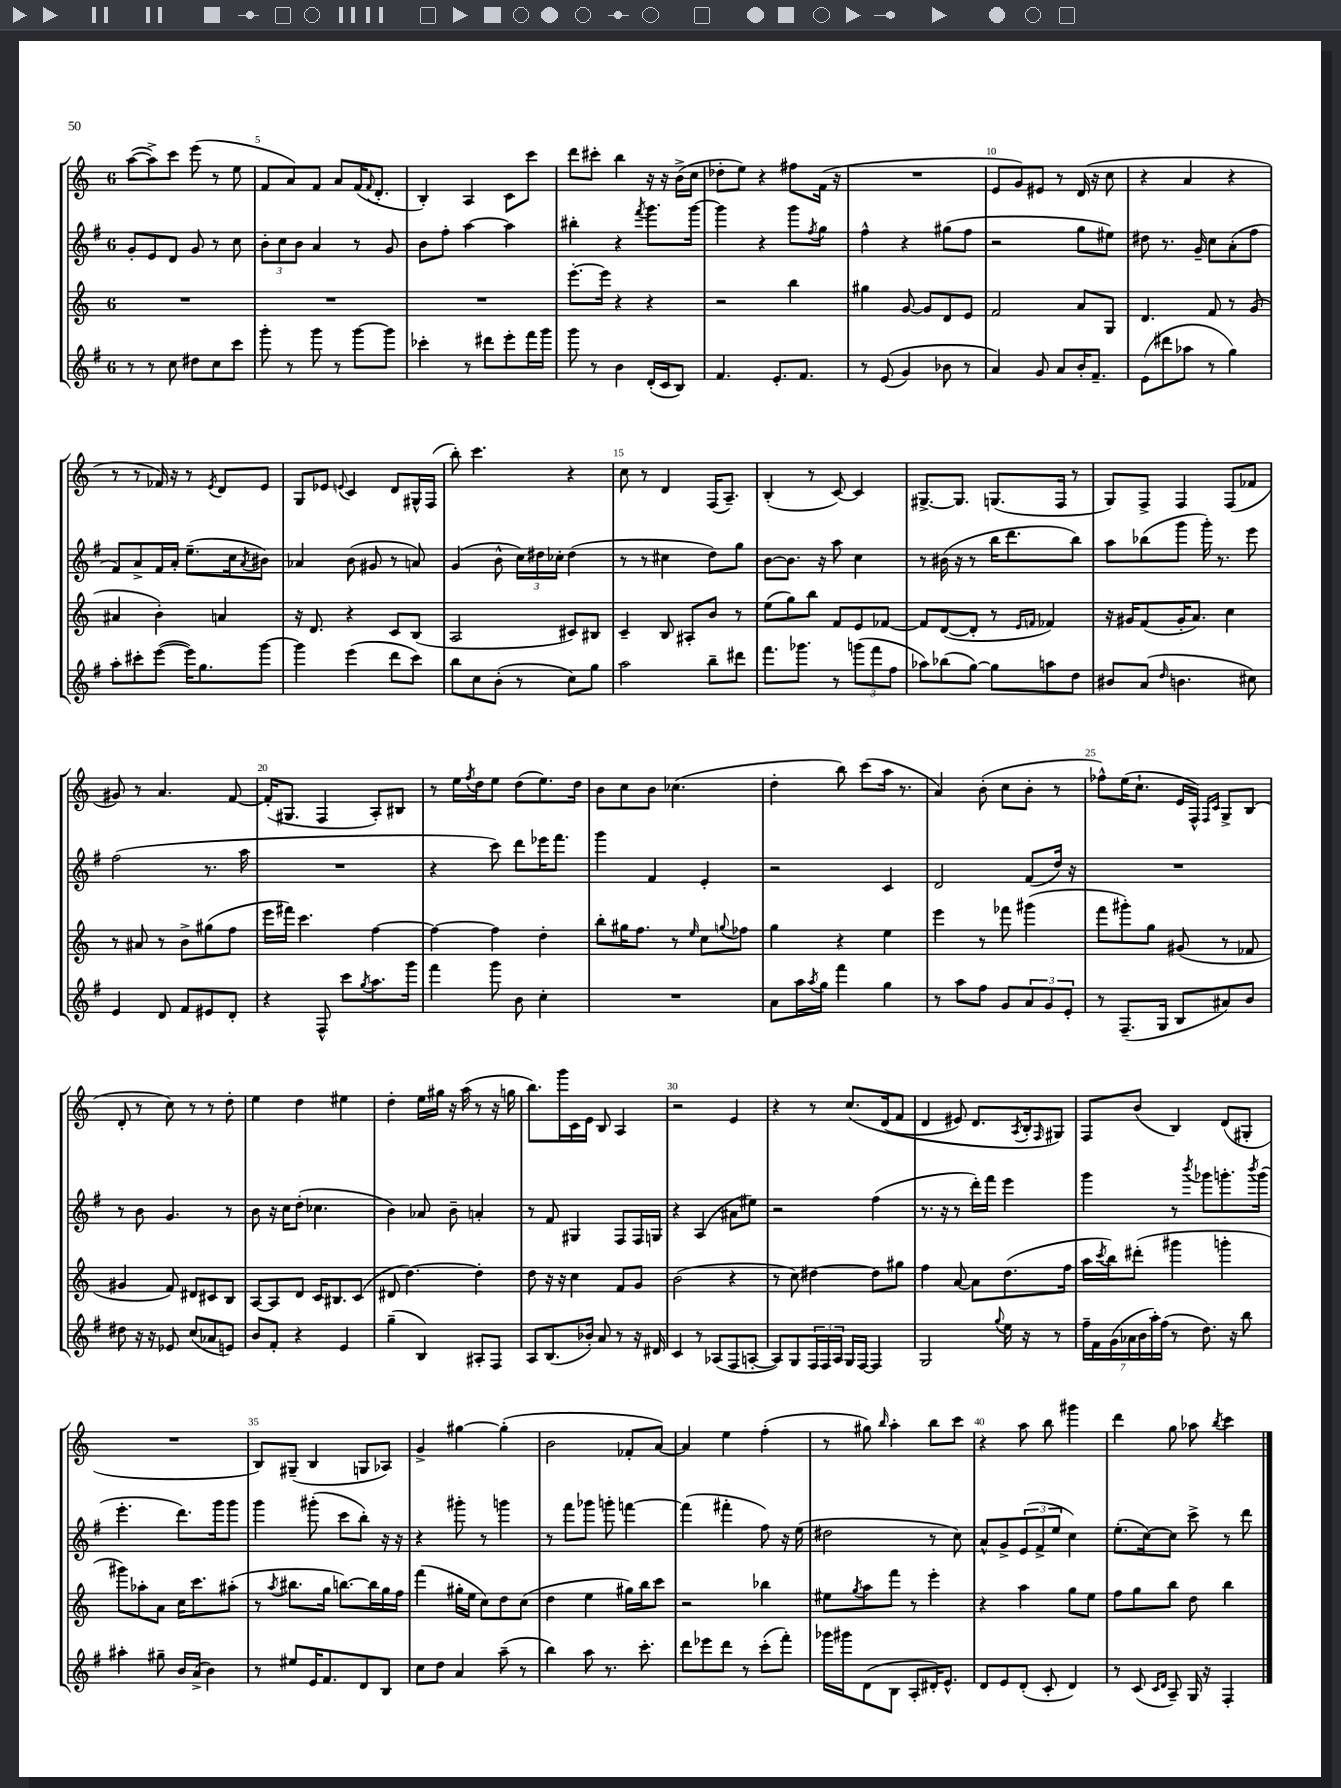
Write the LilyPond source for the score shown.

<<
\new StaffGroup <<
\new Staff = "s0" {
    \clef treble \key c \major \once \override Staff.TimeSignature.style = #'single-digit \time 6/8
    a''8~( a''8->) c'''8 e'''8( r8 e''8 |
    f'8 a'8) f'8 a'8 f'16( \appoggiatura { f'8 } d'8.-. |
    b4-.) a4 c'8 c'''8 |
    d'''8 cis'''8-. b''4 r16 r16 b'16->( c''16 |
    des''8-. e''8) r4 fis''8 f'16( r16 |
    R2. |
    e'8 g'8) eis'8 r8 d'16( r16 c''8 |
    r4 a'4 r4 |
    r8 r8 fes'16) r16 r8 \acciaccatura { e'8 } d'8 e'8 |
    g8 ees'8 \appoggiatura { e'8 } c'4 d'8 gis16-^ f16( |
    b''8-.) c'''4. r4 |
    c''8 r8 d'4 f16( a8.--) |
    b4-.( r8 c'8~) c'4 |
    gis8.~-> gis8. g8.( f16 r8 |
    g8) f8-> f4 f8( fes'8 |
    gis'8) r8 a'4. f'8~ |
    f'16-.( gis8. f4 a8-.) bis8 |
    r8 e''16 \acciaccatura { f''8 } d''16 e''8 d''8( e''8.) d''16 |
    b'8 c''8 b'8 ces''4.( |
    d''4-. b''8) c'''8( a''16 r8. |
    a'4) b'8-.( c''8 b'8-. r8 |
    fes''8-^) e''16( c''8.-! e'16 f16-^) \grace { f16 c'16 } g8-> b8( |
    d'8-. r8 c''8) r8 r8 d''8-. |
    e''4 d''4 eis''4 |
    d''4-. e''16 gis''16 r16 a''16( r8 r16 g''16 |
    b''8.) g'''16 c'16 e'16 b8 a4 |
    r2 e'4 |
    r4 r8 c''8.\( d'16( f'8 |
    d'4 eis'8) d'8. \acciaccatura { a8 } b16-. \grace { f16 } gis8\) |
    f8 b'8( b4) d'8( gis8-. |
    R2. |
    b8) gis8--( b4 g8 aes8) |
    g'4-> gis''4~ gis''4-.( |
    b'2 fes'8-. a'8~) |
    a'4 e''4 f''4-.( |
    r8 gis''8) \grace { b''16 } a''4-. b''8 c'''8 |
    r4 a''8 b''8 gis'''4 |
    d'''4 g''8 aes''8 \acciaccatura { b''8 } c'''4 \bar "|." |
}
\new Staff = "s1" {
    \clef treble \key g \major \once \override Staff.TimeSignature.style = #'single-digit \time 6/8
    g'8-. e'8 d'8 g'8 r8 c''8 |
    \tuplet 3/2 { b'8-. c''8 b'8 } a'4 r8 g'8 |
    b'8 fis''8-. a''4~ a''4 |
    bis''4-. r4 \acciaccatura { fis'''8 } g'''8. g'''16~ |
    g'''4 r4 g'''8 \acciaccatura { fis''8 } g''8 |
    fis''4-^ r4 gis''8( fis''8 |
    r2 g''8 eis''8) |
    dis''8 r8. g'16-- c''8 a'8-.( fis''8 |
    fis'8) a'8-> fis'16 a'16-. e''8.--( c''16 \acciaccatura { a'8 } bis'8) |
    aes'4 b'8( gis'8 r8 a'8) |
    g'4( b'8-^ \tuplet 3/2 { c''16) dis''16 ces''16-. } dis''4( |
    r8 r8 cis''4 d''8) g''8 |
    b'8~ b'8. r16 a''8 c''4 |
    r8 bis'16( r16 r8 b''16 d'''8. b''8) |
    a''8 bes''8( g'''8 g'''16-.) r8. e'''8 |
    fis''2( r8. a''16 |
    R2. |
    r4 c'''8) d'''8 ees'''16 fis'''8. |
    g'''4 fis'4 e'4-. |
    r2 c'4 |
    d'2 fis'8( d''16) r16 |
    R2. |
    r8 b'8 g'4. r8 |
    b'8 r16 c''16 d''8-.( ces''4. |
    b'4) aes'8 b'8-- a'4-. |
    r8 fis'8 gis4 fis8 fis16 g16 |
    r4 a4( ais'8 eis''8) |
    r2 fis''4( |
    r8. r16 r8 d'''16-.) fis'''16 e'''4 |
    g'''4 r8 \acciaccatura { b'''8 } ges'''8 g'''8.-. \acciaccatura { b'''8 } g'''16( |
    e'''4.-. d'''8.) g'''16 g'''8 |
    g'''4 gis'''8-.( c'''8 b''8-.) r16 r16 |
    r4 gis'''8-. r8 g'''4 |
    r8 fis'''8 ges'''8 g'''8-. f'''4~ |
    f'''4( fis'''4-. fis''8) r16 e''16( |
    dis''2 r8 c''8) |
    a'8-^ g'8-> \tuplet 3/2 { e'8( fis'8-> e''8 } c''4) |
    e''8.-.( c''16~) c''8 c'''8-> r8 d'''8 \bar "|." |
}
\new Staff = "s2" {
    \clef treble \key c \major \once \override Staff.TimeSignature.style = #'single-digit \time 6/8
    R2. |
    R2. |
    R2. |
    e'''8.~-. e'''16 r4 r4 |
    r2 b''4 |
    gis''4 g'8~ g'8 d'8 e'8 |
    f'2 a'8 g8 |
    d'4. f'8 r8 g'8( |
    ais'4 b'4-.) a'4 |
    r16 d'8. r4 c'8 b8( |
    a2 cis'8) bis8 |
    c'4-- b8 ais8-. b'8 r8 |
    e''8( g''8) b''8 f'8 e'8 fes'8~ |
    fes'8 d'8~( d'8-. r8 \grace { e'16 f'16 } fes'4) |
    r16 gis'16 f'8( gis'16-. a'8.) c''4 |
    r8 ais'8 r8 b'8-> gis''8( f''8 |
    e'''16 fis'''16) c'''4. f''4~ |
    f''4~ f''4 d''4-. |
    b''8-. gis''16 f''8. r8 \grace { e''16 } c''8 \appoggiatura { g''8 } fes''8 |
    g''4 r4 e''4 |
    e'''4 r8 fes'''8 gis'''4( |
    f'''8 gis'''8-.) g''8 gis'8( r8 fes'8 |
    gis'4 f'8) dis'8 cis'8 b8 |
    a8~ a8 d'8 c'16 bis8. c'8( |
    dis'8 d''4.~) d''4-. |
    d''8 r16 r16 c''4 f'8 g'8 |
    b'2( r4 |
    r8 c''8) dis''4~ dis''8 gis''8 |
    f''4 a'8~ a'8 d''8.( f''16 |
    a''16 \acciaccatura { c'''8 } b''16) dis'''8-.( gis'''4 g'''4-. |
    gis'''8) aes''8-. a'8 c''16 c'''8. ais''8-.( |
    r8 \acciaccatura { a''8 } bis''8. g''16 b''8.~) b''16 g''16 f''16 |
    f'''4( gis''16-. e''16 c''8) d''8 c''8( |
    d''4 e''4 gis''16) b''16 c'''8 |
    r2 bes''4 |
    eis''8 \acciaccatura { g''8 } a''8 f'''8 r8 e'''4-. |
    r4 a''4 g''8 e''8 |
    f''8 g''8 b''8 d''8 b''4 \bar "|." |
}
\new Staff = "s3" {
    \clef treble \key g \major \once \override Staff.TimeSignature.style = #'single-digit \time 6/8
    r8 r8 c''8 dis''8 c''8 c'''8 |
    g'''8-. r8 g'''8 r8 g'''8~ g'''8 |
    ces'''4-. r8 dis'''8 e'''8-. fis'''16 g'''16 |
    g'''8 r8 b'4 d'16-.( c'16 b8) |
    fis'4. e'8.-. fis'8. |
    r8 e'8(\( g'4) bes'8 r8 |
    a'4\) g'8 a'8 b'16-. fis'8.-- |
    e'8( dis'''8 aes''8 r8 g''4) |
    a''8-. cis'''8-. e'''8~( e'''16) g''8. g'''8~ |
    g'''4 e'''4( d'''8 c'''8) |
    b''8 c''8 b'8-.( r8 c''8) g''8 |
    a''2 b''8-- dis'''8 |
    fis'''8. ges'''8. r8 \tuplet 3/2 { g'''8( fis'''8 fis''8 } |
    aes''8) bes''8( g''8~) g''8 a''8 d''8 |
    bis'8 a'8( \grace { d''16 } b'4. cis''8) |
    e'4 d'8 fis'8 eis'8 d'8-. |
    r4 fis8-^ c'''8 \acciaccatura { g''8 } a''8. g'''16 |
    fis'''4 g'''8 b'8 c''4-. |
    R2. |
    a'8 a''16 \acciaccatura { a''8 } g''16 fis'''4 g''4 |
    r8 a''8 fis''8 g'8 \tuplet 3/2 { a'8 g'8 e'8-. } |
    r8 fis8.--( g16 b8 ais'8) b'8 |
    dis''8 r16 r16 ees'8 c''8( aes'8 e'8) |
    b'8 fis'8-. r4 e'4 |
    g''4--( b4) ais8-. fis8 |
    a8 b8.( bes'16-.) a'8 r8 r16 dis'16 |
    c'4 r8 aes8( fis8 a8~-. |
    a8) g8 \tuplet 3/2 { fis16 fis16 a16 } g16 fis16~ fis4 |
    g2 \appoggiatura { g''8 } e''16 r16 r8 |
    \tuplet 7/4 { fis''16-- fis'16 g'16( aes'16 b'16 a''16-.) fis''16( } r8 d''8.) r16 b''8 |
    ais''4-. gis''8-- b'16 a'16->( b'4) |
    r8 eis''8 e'16 fis'8. d'8 b8 |
    c''8 d''8 a'4 a''8--( r8 |
    b''4) a''8 r8. c'''8.-. |
    d'''8 ees'''8 d'''8 r8 c'''8-.( fis'''8-.) |
    ges'''16 gis'''16 d'8( b8 a8-. dis'16-.) e'8.-^ |
    d'8 e'8 d'8-.( c'8-. d'4) |
    r8 c'8( \grace { c'16 d'16 } a8--) g16 r16 fis4-. \bar "|." |
}
>>
>>
\layout { \context { \Score currentBarNumber = #4 \override BarNumber.break-visibility = ##(#f #t #t) barNumberVisibility = #(every-nth-bar-number-visible 5) } }
